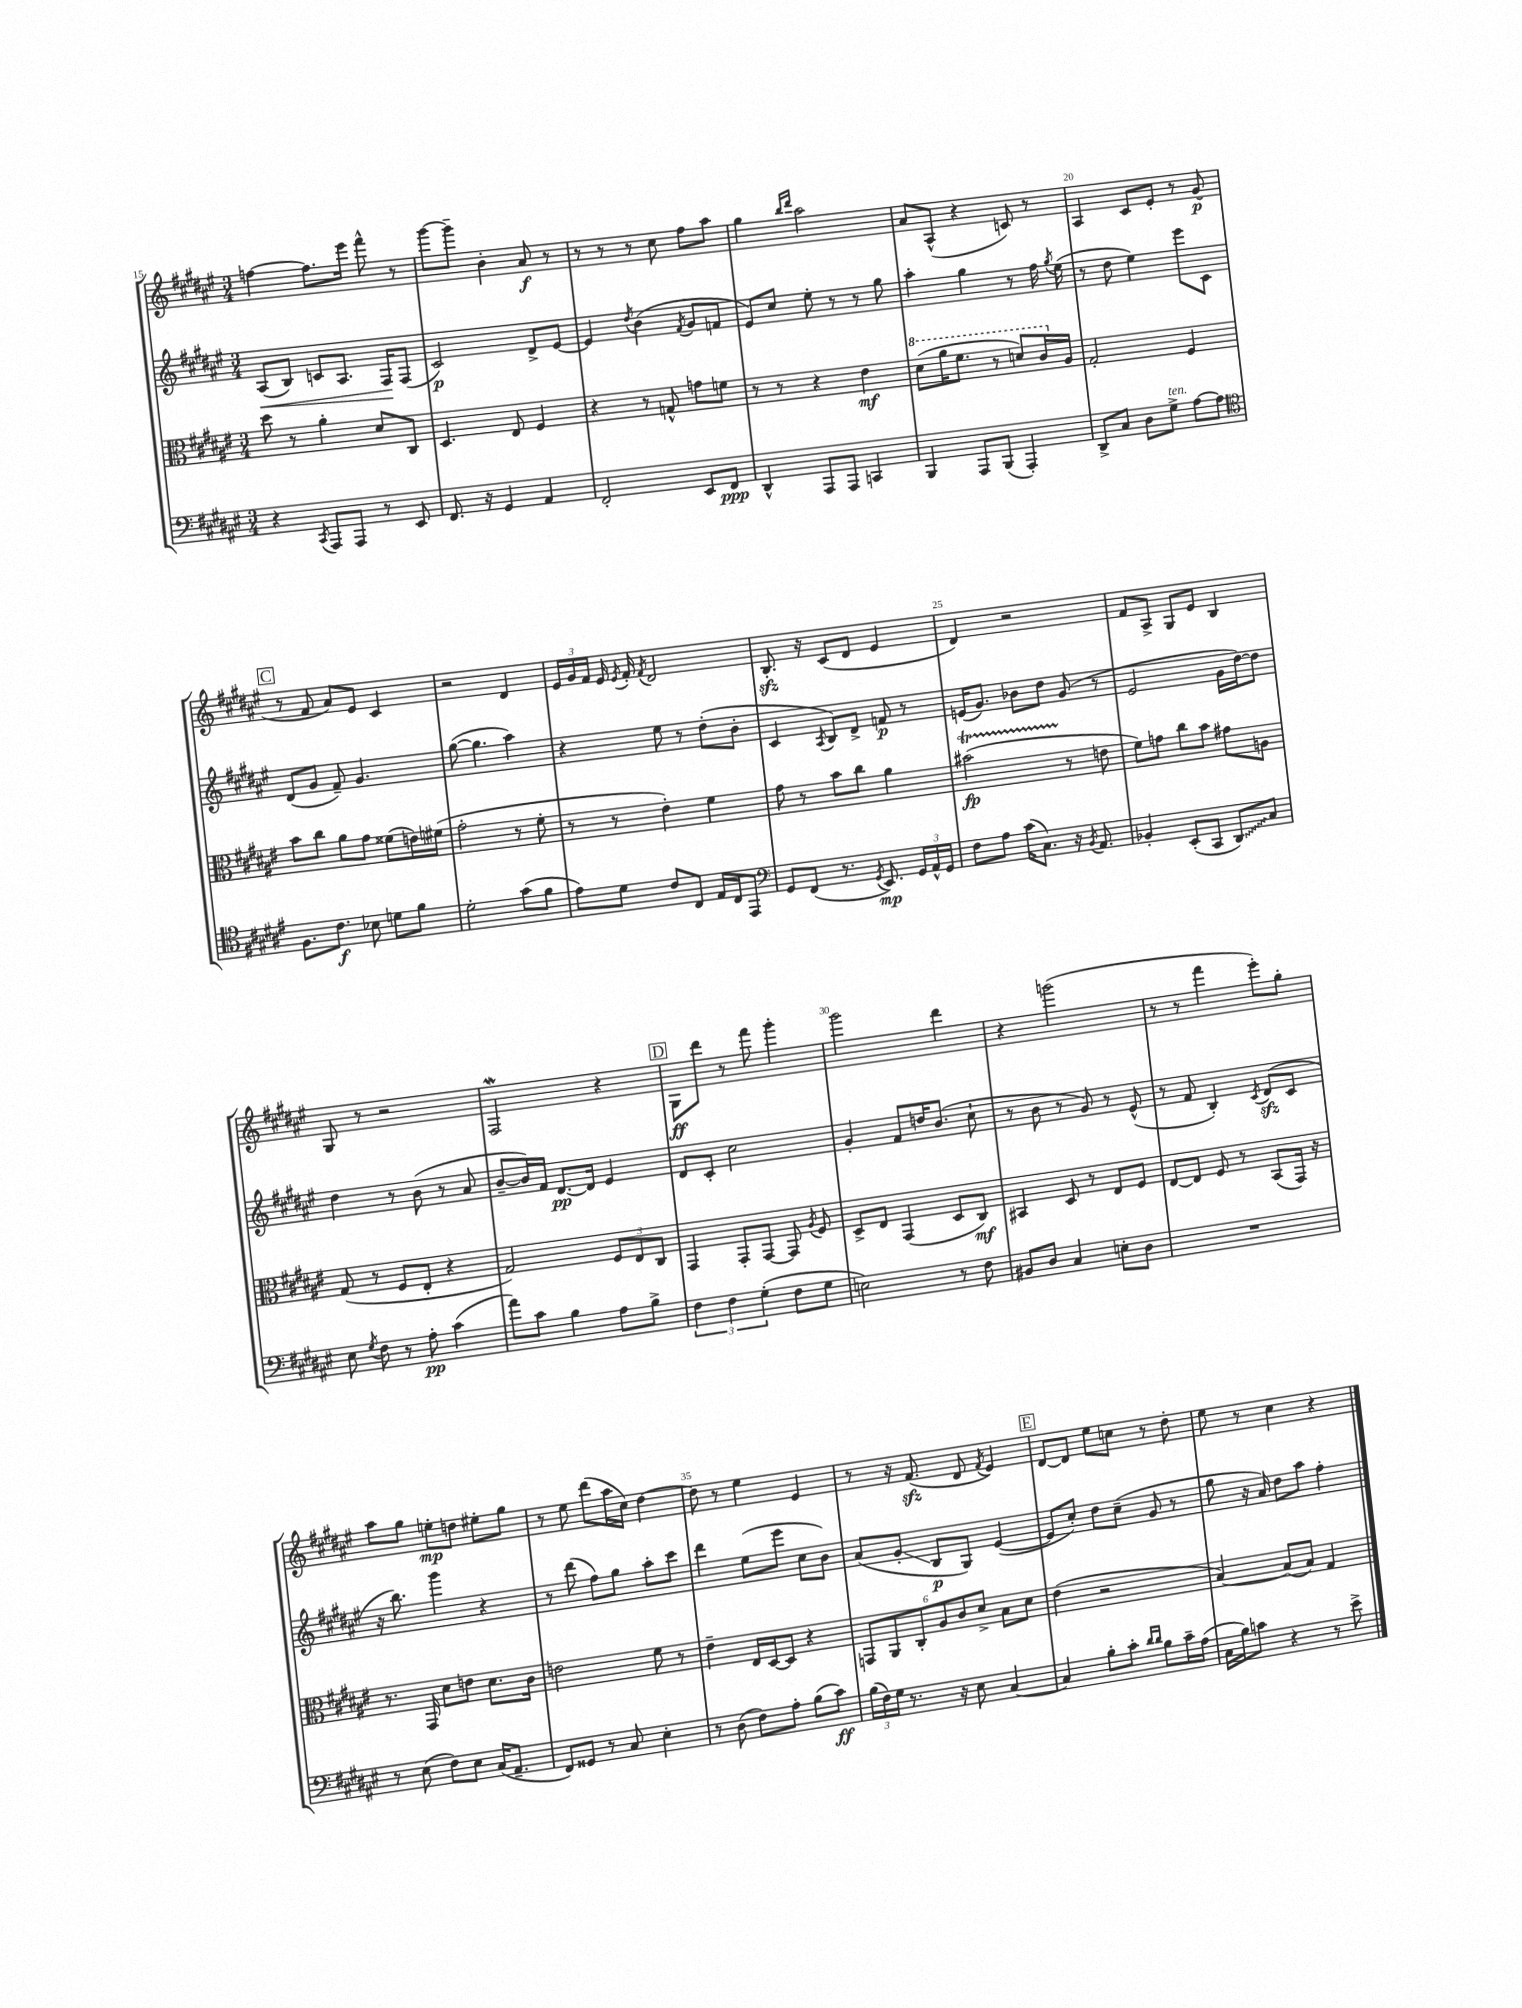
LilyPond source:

<<
\new StaffGroup <<
\new Staff = "s0" {
    \clef treble \key fis \major \numericTimeSignature \time 3/4
    \autoBeamOff f''4~ f''8.[ eis'''16] fis'''8-^ r8 |
    gis'''8[~ gis'''8]-- b'4-. ais'8\f r8 |
    r8 r8 r8 cis''8 fis''8[ ais''8] |
    gis''4 \grace { b''16[ dis'''16] } ais''2 |
    ais'8[ ais8]-^( r4 c'8) r8 |
    ais4 cis'8[ eis'8]-. r8 gis'8\p( |
    \mark \markup { \box "C" } r8 fis'8 ais'8[) eis'8] cis'4 |
    r2 dis'4 |
    \tuplet 3/2 { eis'16[ gis'16 fis'16] } eis'16 \acciaccatura { eis'8 } fis'16-. \acciaccatura { fis'8 } dis'2 |
    b8.-.\sfz r16 cis'8[( dis'8] eis'4 |
    dis'4) r2 |
    fis'8[ ais8]-> gis8[ eis'8] b4 |
    gis8 r8 r2 |
    fis2\mordent r4 |
    \mark \markup { \box "D" } gis8[\ff dis'''8] r8 fis'''8 gis'''4-. |
    gis'''2 dis'''4 |
    r4 g'''2( |
    r8 r8 fis'''4 eis'''8[-.) gis''8]-. |
    ais''8[ gis''8] e''8[-.\mp d''8] eis''8[-. gis''8] |
    r8 eis''8 dis'''8[( ais''16 cis''16]) dis''4~ |
    dis''8 r8 eis''4 eis'4 |
    r8 r16 fis'8.\sfz( dis'8 \acciaccatura { fis'8 } eis'4) |
    \mark \markup { \box "E" } dis'8[~ dis'8] eis''8[ c''8] r8 dis''8-. |
    eis''8 r8 cis''4 r4 \bar "|." |
}
\new Staff = "s1" {
    \clef treble \key fis \major \numericTimeSignature \time 3/4
    \autoBeamOff ais8[\<( b8]) c'8[ ais8.] fis16[\! fis8]( |
    cis'2\p) dis'8[-> eis'8]~ |
    eis'4 \acciaccatura { dis''8 } b'4( \acciaccatura { fis'8 } gis'8[ f'8] |
    eis'8[) cis''8] eis''8-. r8 r8 gis''8 |
    ais''4-. gis''4 r8 fis''16 \acciaccatura { gis''8 } eis''16( |
    r8 dis''8 eis''4) eis'''8[ cis'8] |
    \mark \markup { \box "C" } dis'8[( gis'8] fis'8--) gis'4. |
    gis''8~( gis''4. ais''4) |
    r4 eis''8 r8 dis''8[-.( b'8]-. |
    cis'4 \acciaccatura { ais8 } b8[) dis'8]-> f'8\p r8 |
    e'16[( gis'8.]) bes'8[ dis''8] gis'8( r8 |
    eis'2 gis'16[ dis''16~) dis''8] |
    dis''4 r8 b'8( r8 ais'8 |
    b'8[~-- b'16) fis'16] dis'8.[~\pp dis'16] eis'4 |
    \mark \markup { \box "D" } dis'8[ cis'8]-. cis''2 |
    gis'4-. fis'8[ d''16 b'8.]( cis''8-! |
    r8 b'8 r8 gis'8) r8 eis'8-^( |
    r8 fis'8 b4-.) \acciaccatura { cis'8 } dis'8[\sfz( cis'8] |
    r16 b''8.) gis'''4 r4 |
    r8 dis'''8( fis''8[) gis''8] ais''8[-. cis'''8] |
    dis'''4 eis''8[( eis'''8] cis''8[ b'8]) |
    ais'8[( gis'8]-.\glissando b8[\p gis8]) eis'4~( |
    \mark \markup { \box "E" } eis'8[ cis''8]-.) dis''8[ cis''8]--( gis'8 r8 |
    gis''8 r16 ais'16) dis''8[ ais''8] fis''4-. \bar "|." |
}
\new Staff = "s2" {
    \clef alto \key fis \major \numericTimeSignature \time 3/4
    \autoBeamOff dis''8 r8 ais'4-. dis'8[ cis8] |
    dis4. eis8 fis4 |
    r4 r8 g8-^ g'8[ f'8] |
    r8 r8 r4 eis'4\mf |
    \ottava #1 dis''8[( ais''16 fis''8.] r8 d''8[) cis''16 \ottava #0 ais16] |
    gis2-. fis4 |
    \mark \markup { \box "C" } b'8[ cis''8] ais'8[ gis'8] fisis'8[( e'16) fis'16]( |
    gis'2-. r8 fis'8-. |
    r8 r8 eis'4-.) fis'4 |
    gis'8 r8 b'8[ cis''8] ais'4 |
    bis'2\startTrillSpan\fp( r8\stopTrillSpan e'8 |
    fis'8[) g'8] cis''8[ b'8] gis'8[ a8] |
    gis8( r8 fis8[ eis8]-. r4 |
    gis2) \tuplet 3/2 { fis8[ eis8 cis8] } |
    \mark \markup { \box "D" } gis,4 gis,8[-. gis,8]~ gis,8 \acciaccatura { ais8 } fis8 |
    dis8[-> eis8] gis,4( dis8[ cis8]\mf) |
    bis,4 dis8 r8 eis8[ fis8] |
    eis8[~ eis8] fis8 r8 b,8[( gis,16]) r16 |
    r8. gis,16 dis'8[ e'8] dis'8.[ cis'16] |
    e'2 fis'8 r8 |
    eis'4-- eis16[ dis16~ dis8] r4 |
    \tuplet 6/4 { g,8[ ais,8 cis8-. ais8 cis'8 dis'8]-> } b8[ dis'8] |
    \mark \markup { \box "E" } eis'4( r2 |
    b4~) b8[( b8]) gis4 \bar "|." |
}
\new Staff = "s3" {
    \clef bass \key fis \major \numericTimeSignature \time 3/4
    \autoBeamOff r4 \acciaccatura { cis,8 } ais,,8[ ais,,8] r8 eis,8 |
    fis,8. r16 gis,4 ais,4 |
    fis,2-. eis,8[ fis,8]\ppp |
    dis,4-^ ais,,8[ ais,,8] c,4 |
    b,,4 ais,,8[ b,,8]( ais,,4-.) |
    dis,8[-> cis8] dis8[ gis8]->^\markup { \italic "ten." } ais8[~ ais8] |
    \mark \markup { \box "C" } \clef tenor fis8.[ cis'8.]\f bes8 d'8[ fis'8] |
    dis'2-. gis'8[( fis'8] |
    eis'8[) dis'8] cis'8[ cis8] eis16[ cis16 eis,8] |
    \clef bass gis,8[ fis,8]( r8. \acciaccatura { gis,8 } eis,8.\mp) \tuplet 3/2 { gis,16[ ais,16-^ gis,16] } |
    fis8[ ais8] cis'16[( cis8.]) r16 \acciaccatura { b,8 } ais,8. |
    bes,4-. eis,8[-.( cis,8] \once \override Glissando.style = #'zigzag dis,8[\glissando) cis8] |
    eis8 \acciaccatura { gis8 } fis8 r8 ais8-.\pp cis'4( |
    ais'8[) cis'8] b4 ais8[ b8]-> |
    \mark \markup { \box "D" } \tuplet 3/2 { fis4 fis4 gis4-.( } fis8[ gis8] |
    e2) r8 fis8 |
    bis,8[ dis8] cis4 e8[-. dis8] |
    R2. |
    r8 eis8( fis8[) eis8] cis16[( ais,8.]-- |
    fis,8[) gisis,8] r8 cis8 eis4-. |
    r8 dis8( fis8[) ais8]-. b8[( cis'8]\ff) |
    \tuplet 3/2 { b16[( fis16) gis16] } r8. r16 eis8 cis4~ |
    \mark \markup { \box "E" } cis4 b8[-. cis'8]-. \grace { dis'16[ dis'16] } b8[ cis'16-- ais16]( |
    cis16[ b16) c'8] r4 r8 eis'8-> \bar "|." |
}
>>
>>
\layout { \context { \Score currentBarNumber = #15 \override BarNumber.break-visibility = ##(#f #t #t) barNumberVisibility = #(every-nth-bar-number-visible 5) } }
